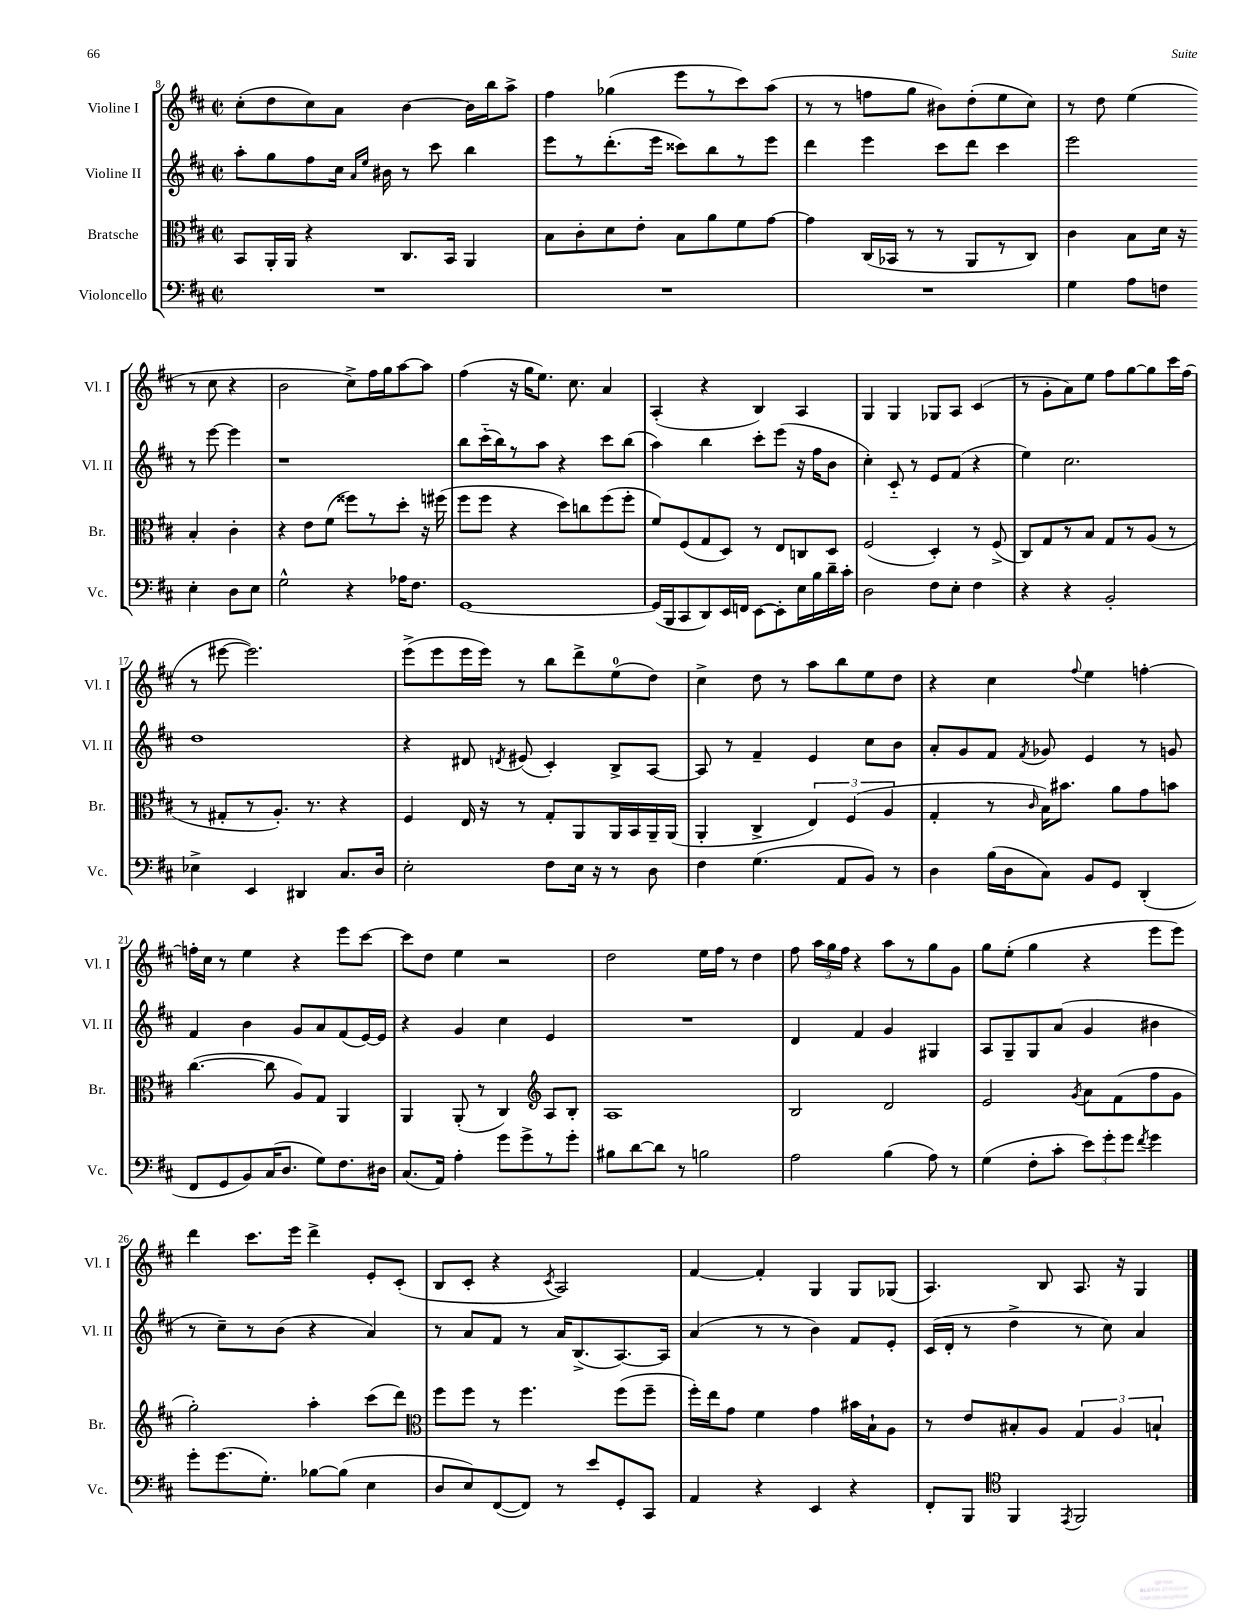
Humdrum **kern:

**kern	**kern	**kern	**kern
*staff4	*staff3	*staff2	*staff1
*clefF4	*clefC3	*clefG2	*clefG2
*k[f#c#]	*k[f#c#]	*k[f#c#]	*k[f#c#]
*M2/2	*M2/2	*M2/2	*M2/2
*met(c|)	*met(c|)	*met(c|)	*met(c|)
1r	8BB	8aa'	(8cc#'
.	16AA'	8gg	8dd
.	16AA	.	.
.	4r	8ff#	8cc#)
.	.	16cc#	8a
.	.	16qqa	.
.	.	16qqee	.
.	.	16b#	.
.	8.C#	8r	[4b
.	.	8ccc#	.
.	16BB	.	.
.	4AA	4bb	16b]
.	.	.	16bb
.	.	.	8aa^
=	=	=	=
1r	8B	8eee	4ff#
.	8c#'	8r	.
.	8d	(8.ddd'	(4gg-
.	8e'	.	.
.	.	16eee	.
.	8B	8ccc##)	8eee
.	8a	8bb	8r
.	8f#	8r	8ccc#)
.	[8g	8eee	(8aa
=	=	=	=
1r	4g]	4ddd	8r
.	.	.	8r
.	(16C#	4eee	8ff
.	16BB-	.	.
.	8r	.	8gg
.	8r	8ccc#	8b#)
.	8AA	8ddd	(8dd'
.	8r	4ccc#	8ee
.	8C#)	.	8cc#)
=	=	=	=
4G	4c#	2eee	8r
.	.	.	8dd
8A	8B	.	(4ee
8F	16d	.	.
.	16r	.	.
4E'	4B'	8r	8r
.	.	[8eee	8cc#
8D	4c#'	4eee]	4r
8E	.	.	.
=	=	=	=
2G^^	4r	1r	2b
.	8e	.	.
.	(8f#	.	.
4r	8ff##)	.	8cc#^)
.	8r	.	16ff#
.	.	.	16gg
16A-	8dd'	.	[8aa
8.F#	.	.	.
.	16r	.	8aa]
.	(16ff#	.	.
=	=	=	=
[1GG	8ff#	8bb	(4ff#
.	8ff#	(16ccc#'~	.
.	.	16bb)	.
.	4r	8r	16r
.	.	.	16gg
.	.	8aa	8.ee)
.	8dd)	4r	.
.	.	.	8.cc#
.	8cc	.	.
.	(8ff#	8ccc#	4a
.	8ff#'	(8bb	.
=	=	=	=
(16GG]	8f#)	4aa)	(4A'
16BBB	.	.	.
8CC#	(8F#	.	.
8DD)	8G	4bb	4r
16EE	8D)	.	.
16FF	.	.	.
[8EE	8r	8ccc#'	4B)
8EE']	8E	(8eee	.
16E	8C	16r	4A
16B	.	16ff#	.
16d~	8D	8b	.
16c#'	.	.	.
=	=	=	=
2D	(2F#	4cc#')	4G
.	.	8c#'~	4G
.	.	8r	.
8F#	4D')	8e	8G-
8E'	.	(8f#	8A
4F#	8r	4r	(4c#
.	(8F#^	.	.
=	=	=	=
4r	8C#)	4ee)	8r
.	8G	.	8g'
4r	8r	2.cc#	8a)
.	8B	.	8ee
2BB'	8G	.	8ff#
.	8r	.	[8gg
.	(8A	.	8gg]
.	8r	.	16ccc#
.	.	.	(16ff#
=	=	=	=
4E-^	8r	1dd	8r
.	8G#'	.	[8eee#
4EE	8r	.	2.eee#])
.	8.A')	.	.
4DD#	.	.	.
.	8.r	.	.
8.C#	4r	.	.
16D	.	.	.
=	=	=	=
2E'	4F#	4r	(8eee^
.	.	.	8eee
.	16E	8d#	16eee
.	16r	.	16eee)
.	.	8qd	.
.	8r	(8e#	8r
8F#	8G'	4c#')	8bb
16E	8AA	.	8ddd^
16r	.	.	.
8r	16AA	8B^	(8ee
.	16BB	.	.
8D	16AA~	[8A	8dd)
.	(16AA	.	.
=	=	=	=
4F#	4AA'	8A]	4cc#^
.	.	8r	.
(4.G	4C#^	4f#~	8dd
.	.	.	8r
.	6E)	4e	8aa
8AA	.	.	8bb
.	(6F#	.	.
8BB)	.	8cc#	8ee
.	6A	.	.
8r	.	8b	8dd
=	=	=	=
4D	4G'	8a'	4r
.	.	8g	.
(16B	8r	8f#	4cc#
16D	.	.	.
.	16qqc#	8qf#	.
8C#)	16B)	8g-	.
.	8.b#	.	.
.	.	.	8qqff#
8BB	.	4e	4ee
8GG	8a	.	.
(4DD'	8g	8r	[4ff'
.	8b	8g	.
=	=	=	=
8FF#	([4.cc#	4f#	16ff']
.	.	.	16cc#
8GG	.	.	8r
8BB)	.	4b	4ee
(16C#	8cc#]	.	.
8.D	.	.	.
.	8A)	8g	4r
8G)	8G	8a	.
8.F#	4AA	(8f#	8eee
.	.	[16e)	[8ccc#
16D#	.	16e]	.
=	=	=	=
(8.C#	4AA	4r	8ccc#]
.	.	.	8dd
16AA)	.	.	.
4A'	(8AA'	4g	4ee
.	8r	.	.
8g	4C#)	4cc#	2r
8g^	.	.	.
*	*clefG2	*	*
8r	8A	4e	.
8g'	8B'	.	.
=	=	=	=
8B#	1A	1r	2dd
[8d	.	.	.
8d]	.	.	.
8r	.	.	.
2B	.	.	16ee
.	.	.	16ff#
.	.	.	8r
.	.	.	4dd
=	=	=	=
2A	2B	4d	8ff#
.	.	.	24aa
.	.	.	24gg
.	.	.	24ff#
.	.	4f#	4r
(4B	2d	4g	8aa
.	.	.	8r
8A)	.	4G#	8gg
8r	.	.	8g
=	=	=	=
(4G	2e	8A	8gg
.	.	8G~	(8ee'
8F#'	.	8G	4gg
8c#'	.	(8a	.
.	8qg	.	.
12e)	8a	4g	4r
12g'	.	.	.
.	(8f#	.	.
12g	.	.	.
8qf#	.	.	.
4g	8ff#	4b#	8eee
.	8g	.	8eee)
=	=	=	=
8g'	2gg')	8r	4ddd
(8.g	.	8cc#~)	.
.	.	8r	8.ccc#
8.G')	.	.	.
.	.	(8b	.
.	.	.	16eee
[8B-	4aa'	4r	4ddd^
(8B-]	.	.	.
4E	(8ccc#	4a)	8e'
.	8ddd)	.	(8c#'
=	=	=	=
*	*clefC3	*	*
8D	8ff#	8r	8B
8E)	8ff#	8a	8c#'
([8FF#	8r	8f#	4r
8FF#])	4.ff#	8r	.
.	.	.	8qc#
8r	.	16a	2A)
.	.	(8.B^	.
8e	.	.	.
8GG'	(8ff#	[8.A)	.
8CC#	8ff#~	.	.
.	.	16A]	.
=	=	=	=
4AA	16ff#')	(4a	[4f#
.	16ee	.	.
.	8g	.	.
4r	4f#	8r	4f#']
.	.	8r	.
4EE	4g	4b)	4G
4r	16b#	8f#	8G
.	16B`	.	.
.	8A	8e'	(8G-
=	=	=	=
8FF#'	8r	(16c#	4.A)
.	.	16d'	.
8BBB	8e	8r	.
*clefC4	*	*	*
4FF#	8B#'	4dd^	.
.	8A	.	8B
8qEE	.	.	.
2FF#	6G	8r	8.A
.	.	8cc#)	.
.	6A	.	.
.	.	.	16r
.	.	4a	4G
.	6B`	.	.
==	==	==	==
*-	*-	*-	*-
